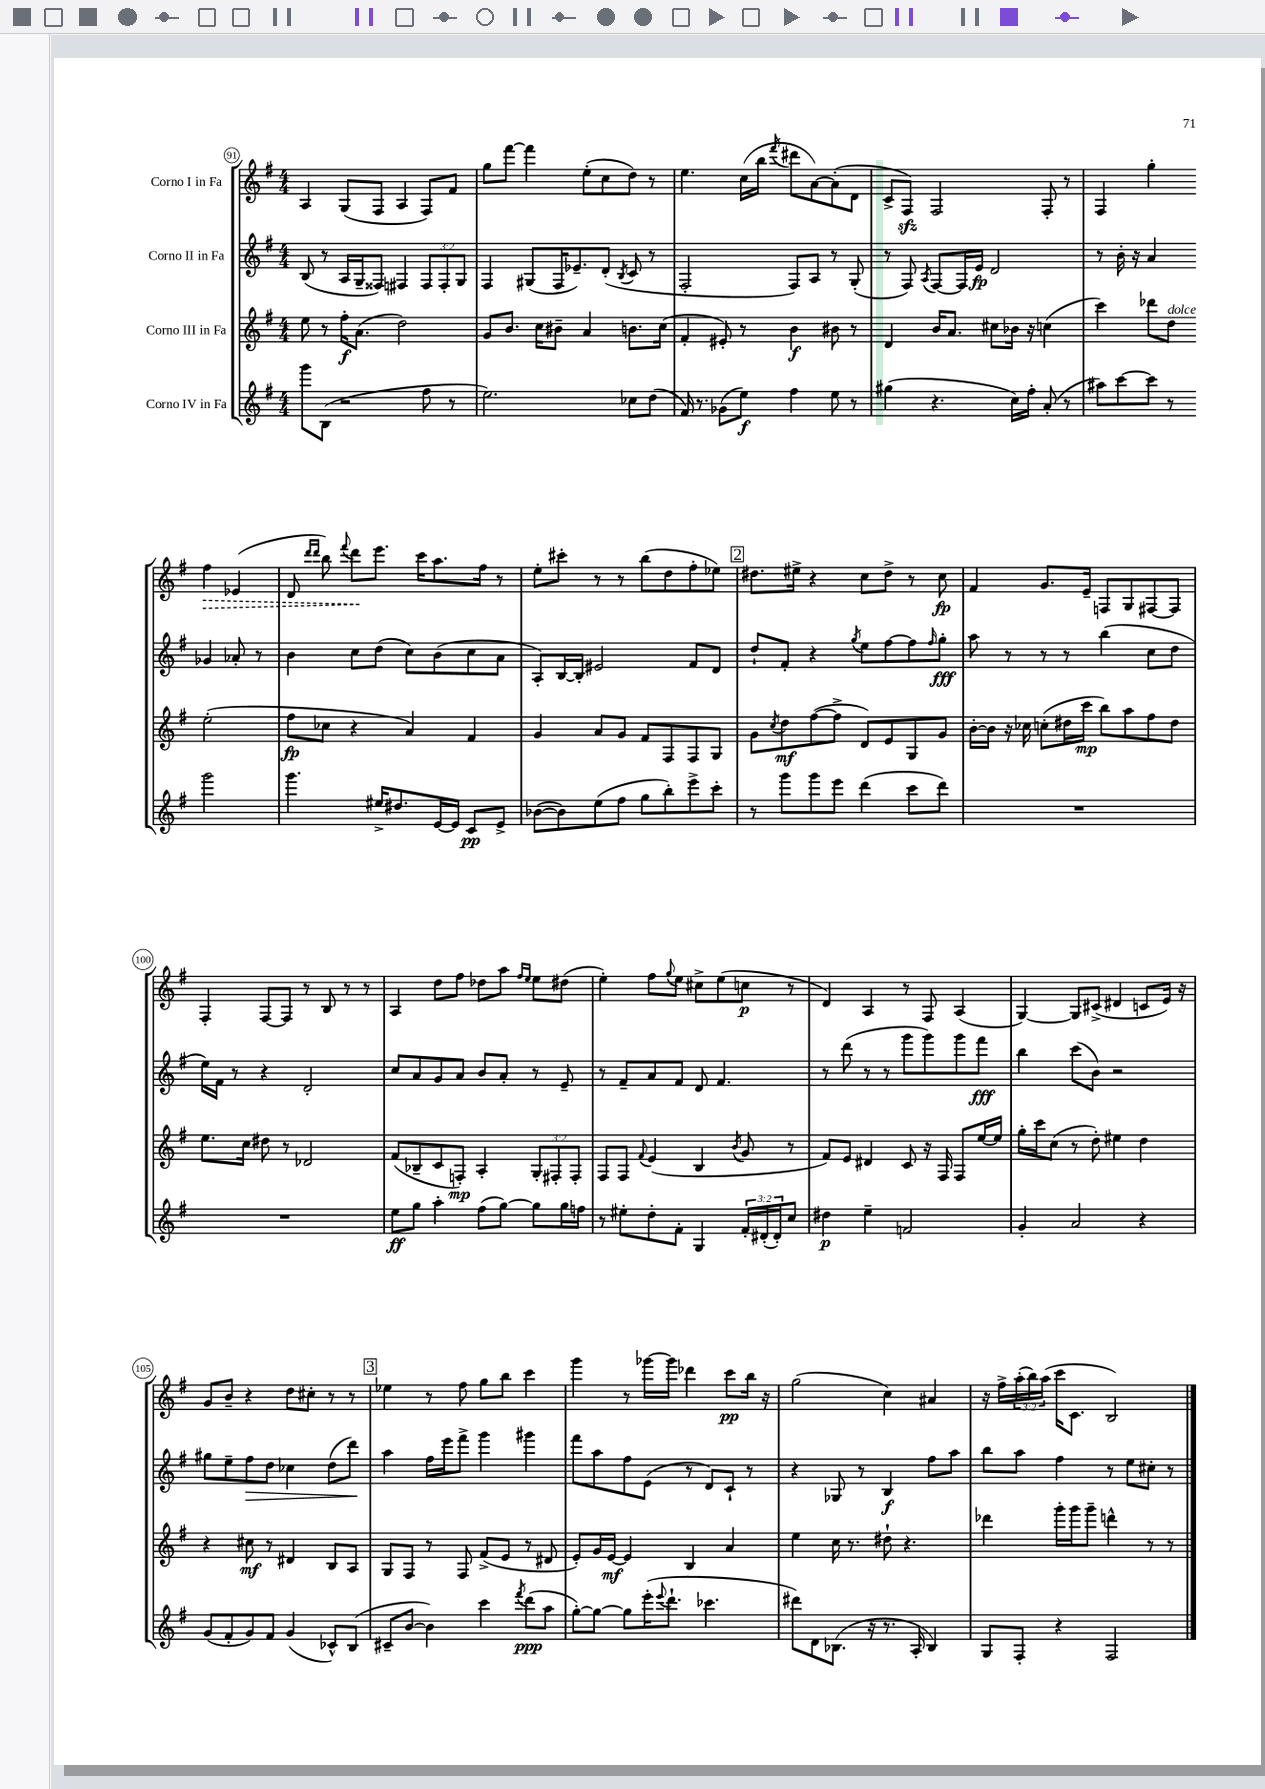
<<
\new StaffGroup <<
\new Staff = "s0" \with { instrumentName = "Corno I in Fa" } {
    \clef treble \key g \major \numericTimeSignature \time 4/4 \override Staff.TupletNumber.text = #tuplet-number::calc-fraction-text
    a4 g8( fis8 a4 fis8) fis'8 |
    g''8 fis'''8~ fis'''4 e''8-.( c''8 d''8) r8 |
    e''4. c''16( b''16 \acciaccatura { fis'''8 } dis'''8 a'8~) a'8-.( d'8 |
    c'8-> fis8\sfz) fis2 fis8-. r8 |
    fis4 g''4-. \once \override Hairpin.style = #'dashed-line fis''4\> ees'4( |
    d'8 \grace { d'''16 d'''16 } b''8) \appoggiatura { fis'''8 } d'''8\! e'''8. c'''16 a''8. fis''16 r8 |
    e''8-. cis'''8-. r8 r8 b''8( d''8 fis''8-. ees''8) |
    \mark \markup { \box "2" } dis''8. eis''16-> r4 c''8 dis''8-> r8 c''8\fp |
    fis'4 g'8. e'16-- f8 g8 fis8~ fis8 |
    fis4-. fis8~ fis8 r8 b8 r8 r8 |
    a4 d''8 fis''8 des''8 a''8 \grace { fis''16 e''16 } e''8 dis''8( |
    e''4-.) fis''8 \appoggiatura { g''8 } e''8 cis''8-> e''8( c''8\p r8 |
    d'4) a4 r8 fis8 a4( |
    g4~) g8 cis'8->( dis'4 c'8 e'16) r16 |
    g'8 b'8-- r4 d''8 cis''8-. r8 r8 |
    \mark \markup { \box "3" } ees''4 r8 fis''8 g''8 b''8 c'''4 |
    g'''4 r8 ges'''16~ ges'''16 des'''4 c'''8\pp b''16 r16 |
    g''2( c''4) ais'4 |
    r16 fis''16-> \tuplet 3/2 { a''16-.( b''16) a''16( } c'''16 c'8. b2) \bar "|." |
}
\new Staff = "s1" \with { instrumentName = "Corno II in Fa" } {
    \clef treble \key g \major \numericTimeSignature \time 4/4 \override Staff.TupletNumber.text = #tuplet-number::calc-fraction-text
    b8( r8 a16 g16-- fisis8) fis4 \tuplet 3/2 { fis8 fis8-. g8 } |
    fis4 gis8( fis16 ees'8.--) d'8-.( \acciaccatura { b8 } c'8 r8 |
    fis2-. fis8) a8 r8 g8-.( |
    r8 fis8) \acciaccatura { a8 } fis8~ fis16 e'16\fp d'2 |
    r8 b'16-. r16 a'4 ges'4 aes'8-. r8 |
    b'4 c''8 d''8( c''8) b'8( c''8 a'8 |
    a8-.) b16~ b16-. eis'2 fis'8 d'8 |
    \mark \markup { \box "2" } d''8-! fis'8-. r4 \acciaccatura { g''8 } e''8 fis''8~ fis''8 \grace { fis''16 } g''8-.\fff |
    a''8 r8 r8 r8 b''4( c''8 d''8 |
    e''16) fis'16 r8 r4 d'2-. |
    c''8 a'8 g'8 a'8 b'8 a'8-. r8 e'8-- |
    r8 fis'8-- a'8 fis'8 d'8 fis'4. |
    r8 d'''8( r8 r8 g'''8 g'''8) g'''8 fis'''8\fff |
    b''4 c'''8( b'8) r2 |
    gis''8 e''8-- fis''8\> d''8 ces''4 d''8( d'''8\!) |
    \mark \markup { \box "3" } a''4 fis''16 e'''16 fis'''8-> g'''4 gis'''4 |
    fis'''8 a''8 fis''8 e'8( r8 d'8) c'8-! r8 |
    r4 ges8 r8 b4\f fis''8 a''8 |
    b''8 a''8 fis''4 r8 e''8 cis''8-. r8 \bar "|." |
}
\new Staff = "s2" \with { instrumentName = "Corno III in Fa" } {
    \clef treble \key g \major \numericTimeSignature \time 4/4 \override Staff.TupletNumber.text = #tuplet-number::calc-fraction-text
    e''8 r8 fis''16-.\f a'8.( d''2) |
    g'8 b'8. c''16 bis'8-- a'4 b'8. c''16( |
    fis'4-. eis'8-.) r8 b'4\f bis'8 r8 |
    d'4 b'16 a'8. cis''8 bes'16 r16 c''4( |
    c'''4) des'''8 d''8^\markup { \italic "dolce" } e''2-.( |
    fis''8\fp ces''8 r4 a'4) fis'4 |
    g'4 a'8 g'8 fis'8 fis8 fis8 g8 |
    \mark \markup { \box "2" } g'8 \acciaccatura { c''8 } d''8\mf fis''8~( fis''8-> d'8) e'8 g8 g'8 |
    b'16~-. b'16 r16 ces''16 c''8-.( dis''16 c'''16\mp b''8) a''8 fis''8 dis''8 |
    e''8. c''16 dis''8 r8 des'2 |
    fis'8( bes8-- c'8 f8-.\mp) a4-. \tuplet 3/2 { g8-. fis8-. fis8-. } |
    fis8 fis8 \appoggiatura { fis'8 } e'4( b4 \acciaccatura { b'8 } g'8 r8 |
    fis'8) e'8 dis'4 c'8 r16 fis16 fis8 e''16~ e''16 |
    g''16-. c'''16 c''8( r8 d''8-.) eis''4 d''4 |
    r4 cis''8\mf r8 dis'4 b8 a8 |
    \mark \markup { \box "3" } g8 fis8 r8 fis8 fis'8->( e'8 r8 dis'8 |
    e'8-.) g'16 e'16~\mf e'4 b4 a'4 |
    e''4 c''16 r8. dis''8-! r4. |
    des'''4 g'''16-. g'''16 g'''8-- d'''4-^ r8 r8 \bar "|." |
}
\new Staff = "s3" \with { instrumentName = "Corno IV in Fa" } {
    \clef treble \key g \major \numericTimeSignature \time 4/4 \override Staff.TupletNumber.text = #tuplet-number::calc-fraction-text
    g'''8 b8( r2 fis''8 r8 |
    e''2.) ces''8 d''8( |
    fis'16) r8. ges'8( e''8\f) fis''4 e''8 r8 |
    gis''4( r4. c''16) fis''16-. a'8-.( r8 |
    ais''8) c'''8~ c'''8 r8 g'''2 |
    g'''4. eis''16-> dis''8. e'16~ e'16 c'8\pp e'8-> |
    bes'8~( bes'8) e''8( fis''8 g''8 b''8-.) e'''8-> c'''8-. |
    \mark \markup { \box "2" } r8 g'''8 g'''8 e'''8 d'''4( c'''8 d'''8) |
    R1 |
    R1 |
    e''8\ff g''8 a''4-. fis''8( g''8~) g''8 g''16 f''16 |
    r8 eis''8-. d''8-. fis'8-. g4 \tuplet 3/2 { fis'16-. dis'16-.( dis'16-.) } c''8 |
    dis''4\p e''4-- f'2 |
    g'4-. a'2 r4 |
    g'8( fis'8-. g'8) fis'8 g'4( ces'8-^) b8( |
    \mark \markup { \box "3" } cis'8-- b'8~ b'4) c'''4 \acciaccatura { fis'''8 } d'''8\ppp( a''8 |
    g''8~-.) g''8~ g''8 e'''16-.( \appoggiatura { e'''8 } d'''8.-! ces'''4. |
    dis'''8) d'8 bes8.( r16 r8. a16-. bes4) |
    g8 fis8-. r4 fis2 \bar "|." |
}
>>
>>
\layout { \context { \Score currentBarNumber = #91 \override BarNumber.stencil = #(make-stencil-circler 0.1 0.3 ly:text-interface::print) } }
